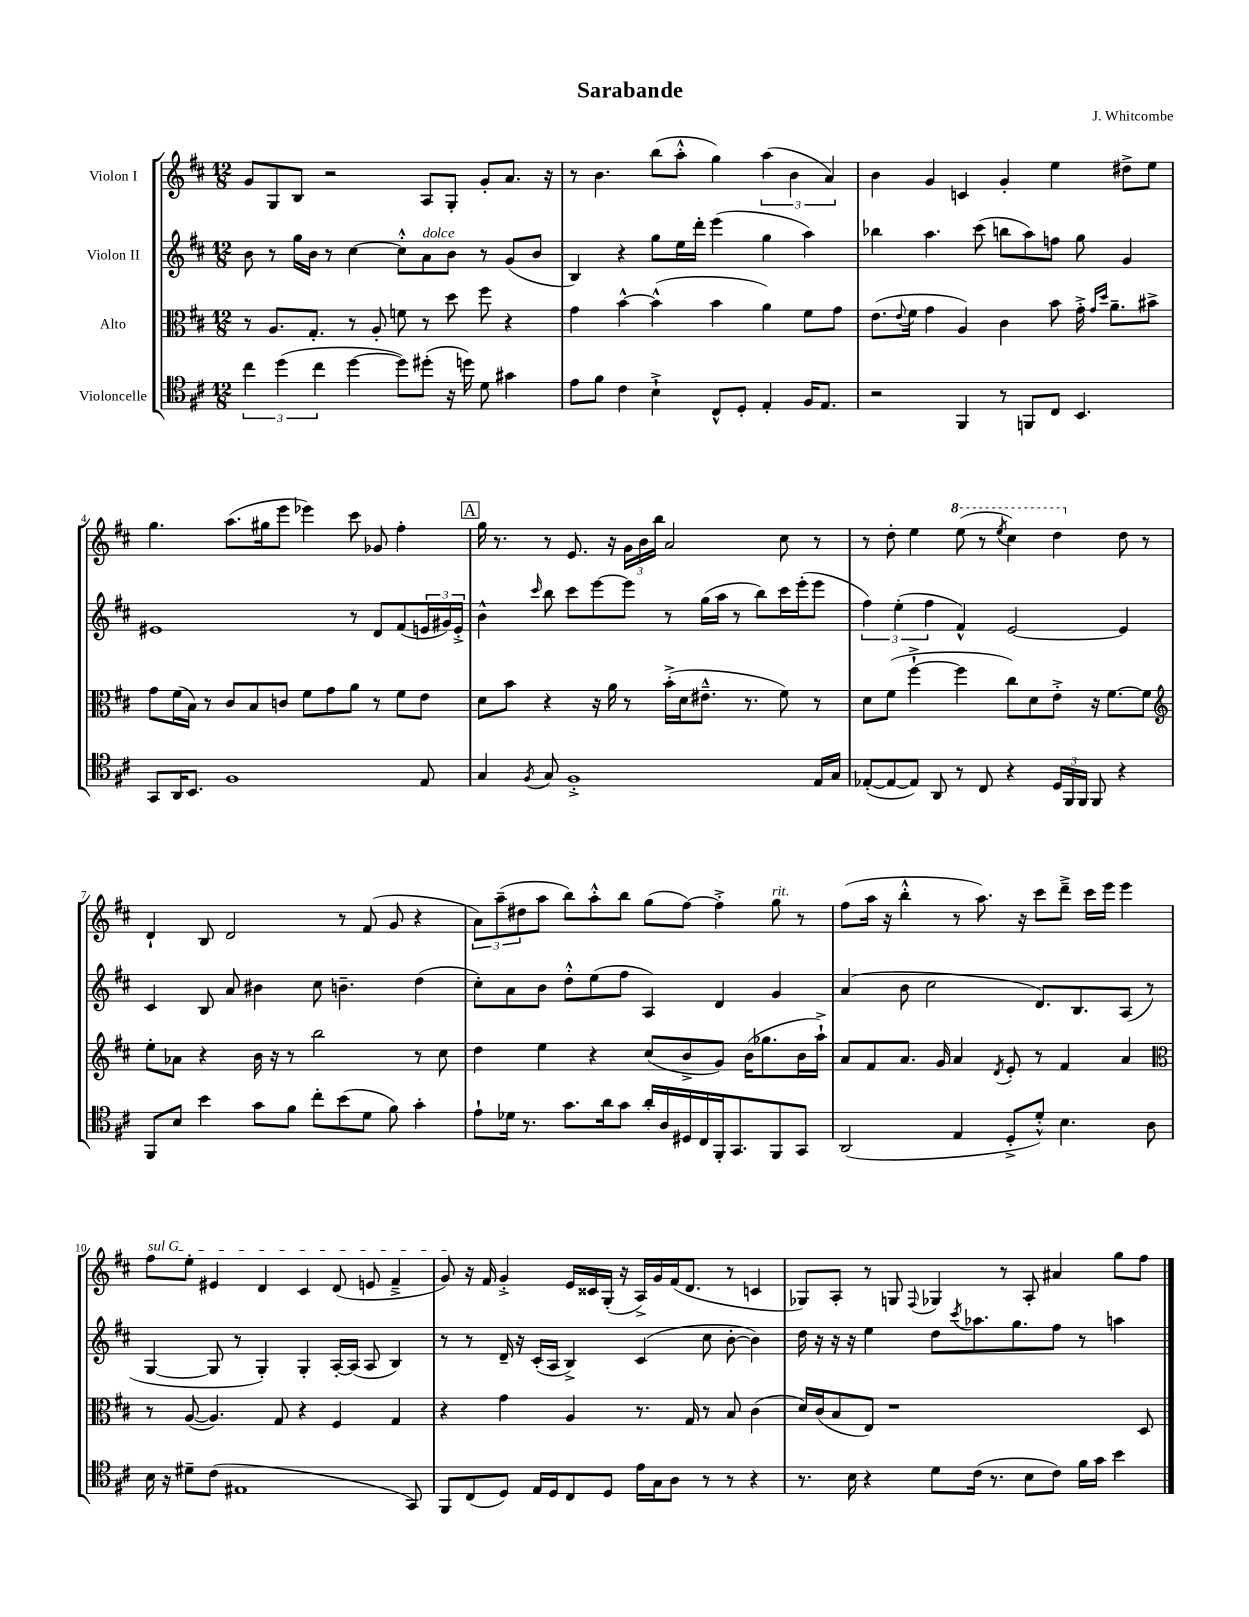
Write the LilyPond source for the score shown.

\header { title = "Sarabande" composer = "J. Whitcombe" }
<<
\new StaffGroup <<
\new Staff = "s0" \with { instrumentName = "Violon I" } {
    \clef treble \key d \major \numericTimeSignature \time 12/8
    g'8 g8 b8 r2 a8 g8-. g'8-. a'8. r16 |
    r8 b'4. b''8( a''8-.-^ g''4) \tuplet 3/2 { a''4( b'4 a'4) } |
    b'4 g'4 c'4 g'4-. e''4 dis''8-> e''8 |
    g''4. a''8.( gis''16 e'''8 ees'''4) cis'''8 ges'8 fis''4-. |
    \mark \markup { \box "A" } g''16 r8. r8 e'8. r16 \tuplet 3/2 { g'16 b'16 b''16 } a'2 cis''8 r8 |
    r8 d''8-. e''4 \ottava #1 e'''8( r8 \acciaccatura { e'''8 } cis'''4) d'''4 \ottava #0 d''8 r8 |
    d'4-! b8 d'2 r8 fis'8( g'8 r4 |
    \tuplet 3/2 { a'8) a''8--( dis''8 } a''8 b''8) a''8-.-^ b''8 g''8( fis''8~) fis''4-.-> g''8^\markup { \italic "rit." } r8 |
    fis''8( a''16 r16 b''4-.-^ r8 a''8.) r16 cis'''8 d'''8---> cis'''16 e'''16 e'''4 |
    \once \override TextSpanner.bound-details.left.text = \markup { \italic "sul G" } fis''8\startTextSpan e''8-. eis'4 d'4 cis'4 d'8( e'8 fis'4---> |
    g'8\stopTextSpan) r16 fis'16 g'4-.-> e'16 cisis'16 g16-.( r16 a16->) g'16 fis'16( d'8. r8 c'4 |
    ges8) a8-. r8 g8 \appoggiatura { fis8 } ges4 r8 a8-. ais'4 g''8 fis''8 \bar "|." |
}
\new Staff = "s1" \with { instrumentName = "Violon II" } {
    \clef treble \key d \major \numericTimeSignature \time 12/8
    b'8 r8 g''16 b'16 r8 cis''4~ cis''8-.-^ a'8^\markup { \italic "dolce" } b'8 r8 g'8( b'8 |
    b4) r4 g''8 e''16 d'''16-. e'''4( g''4 a''4) |
    bes''4 a''4. cis'''8( b''8 a''8) f''8 g''8 g'4 |
    eis'1 r8 d'8 fis'8( \tuplet 3/2 { e'16 gis'16) e'16-.-> } |
    \mark \markup { \box "A" } b'4-^ \grace { cis'''16 } b''8 cis'''8 e'''8~ e'''8 r8 g''16( a''16 r8 b''8) cis'''16 e'''16-.( e'''8 |
    \tuplet 3/2 { fis''4) e''4-.( fis''4 } fis'4-^) e'2~ e'4 |
    cis'4 b8 a'8 bis'4 cis''8 b'4.-- d''4( |
    cis''8-.) a'8 b'8 d''8-.-^ e''8( fis''8 a4) d'4 g'4 |
    a'4( b'8 cis''2 d'8.) b8. a8( r8 |
    g4~ g8 r8 g4-.) g4-. a16~-. a16( a8 b4) |
    r8 r8 d'16-- r16 cis'16-.( a16 b4->) cis'4( cis''8 b'8~-. b'4) |
    d''16 r16 r16 r16 e''4 d''8 \acciaccatura { cis'''8 } aes''8. g''8. fis''8 r8 a''4 \bar "|." |
}
\new Staff = "s2" \with { instrumentName = "Alto" } {
    \clef alto \key d \major \numericTimeSignature \time 12/8
    r8 a8. g8.-. r8 a8-. f'8 r8 d''8 fis''8 r4 |
    g'4 b'4~-^ b'4-^( b'4 a'4) fis'8 g'8 |
    e'8.( \appoggiatura { e'8 } fis'16 g'4 a4) cis'4 b'8 g'16-.-> \grace { g'16 d''16 } a'8.-- bis'8-> |
    g'8 fis'16( b16) r8 cis'8 b8 c'8 fis'8 g'8 a'8 r8 fis'8 e'8 |
    \mark \markup { \box "A" } d'8 b'8 r4 r16 a'16 r8 b'16-.->( d'16 eis'8.---^ r8. fis'8) r8 |
    d'8 fis'8( fis''4~-!-> fis''4 cis''8) d'8 e'8-.-> r16 fis'8.~ fis'8 |
    \clef treble e''8-. aes'8 r4 b'16 r16 r8 b''2 r8 cis''8 |
    d''4 e''4 r4 cis''8( b'8-> g'8) b'16( ges''8. b'16 a''16-!->) |
    a'8 fis'8 a'8. g'16 a'4 \acciaccatura { d'8 } e'8-. r8 fis'4 a'4 |
    \clef alto r8 a8~( a4.) g8 r4 fis4 g4 |
    r4 g'4 a4 r8. g16 r8 b8 cis'4( |
    d'16) cis'16( b8 e8) r1 d8 \bar "|." |
}
\new Staff = "s3" \with { instrumentName = "Violoncelle" } {
    \clef tenor \key d \major \numericTimeSignature \time 12/8
    \tuplet 3/2 { cis''4 d''4( cis''4 } d''4~ d''8) dis''8-.( r16 d''16) d'8 gis'4 |
    e'8 fis'8 cis'4 b4-!-> cis8-^ d8-. e4-. fis16 e8. |
    r2 fis,4 r8 f,8 cis8 b,4. |
    g,8 a,16 b,8. fis1 e8 |
    \mark \markup { \box "A" } g4 \acciaccatura { fis8 } g8 fis1-.-> e16 g16 |
    ees8~-.( ees8~ ees8) a,8 r8 cis8 r4 \tuplet 3/2 { d16 fis,16 fis,16 } fis,8 r4 |
    fis,8 b8 b'4 g'8 fis'8 cis''8-. b'8( d'8 fis'8) g'4-. |
    e'8-! des'16 r8. g'8. a'16 g'8 a'16-. a16 dis16 cis16 fis,16-. g,8. fis,8 g,8 |
    a,2( e4 d8-.-> d'8-.-^) b4. a8 |
    b16 r16 dis'8-- cis'8( eis1 g,8) |
    fis,8 cis8( d8) e16 d16 cis8 d8 e'16 g16 a8 r8 r8 r4 |
    r8. b16 r4 d'8 cis'16( r8. b8 cis'8) fis'16 g'16 b'4 \bar "|." |
}
>>
>>
